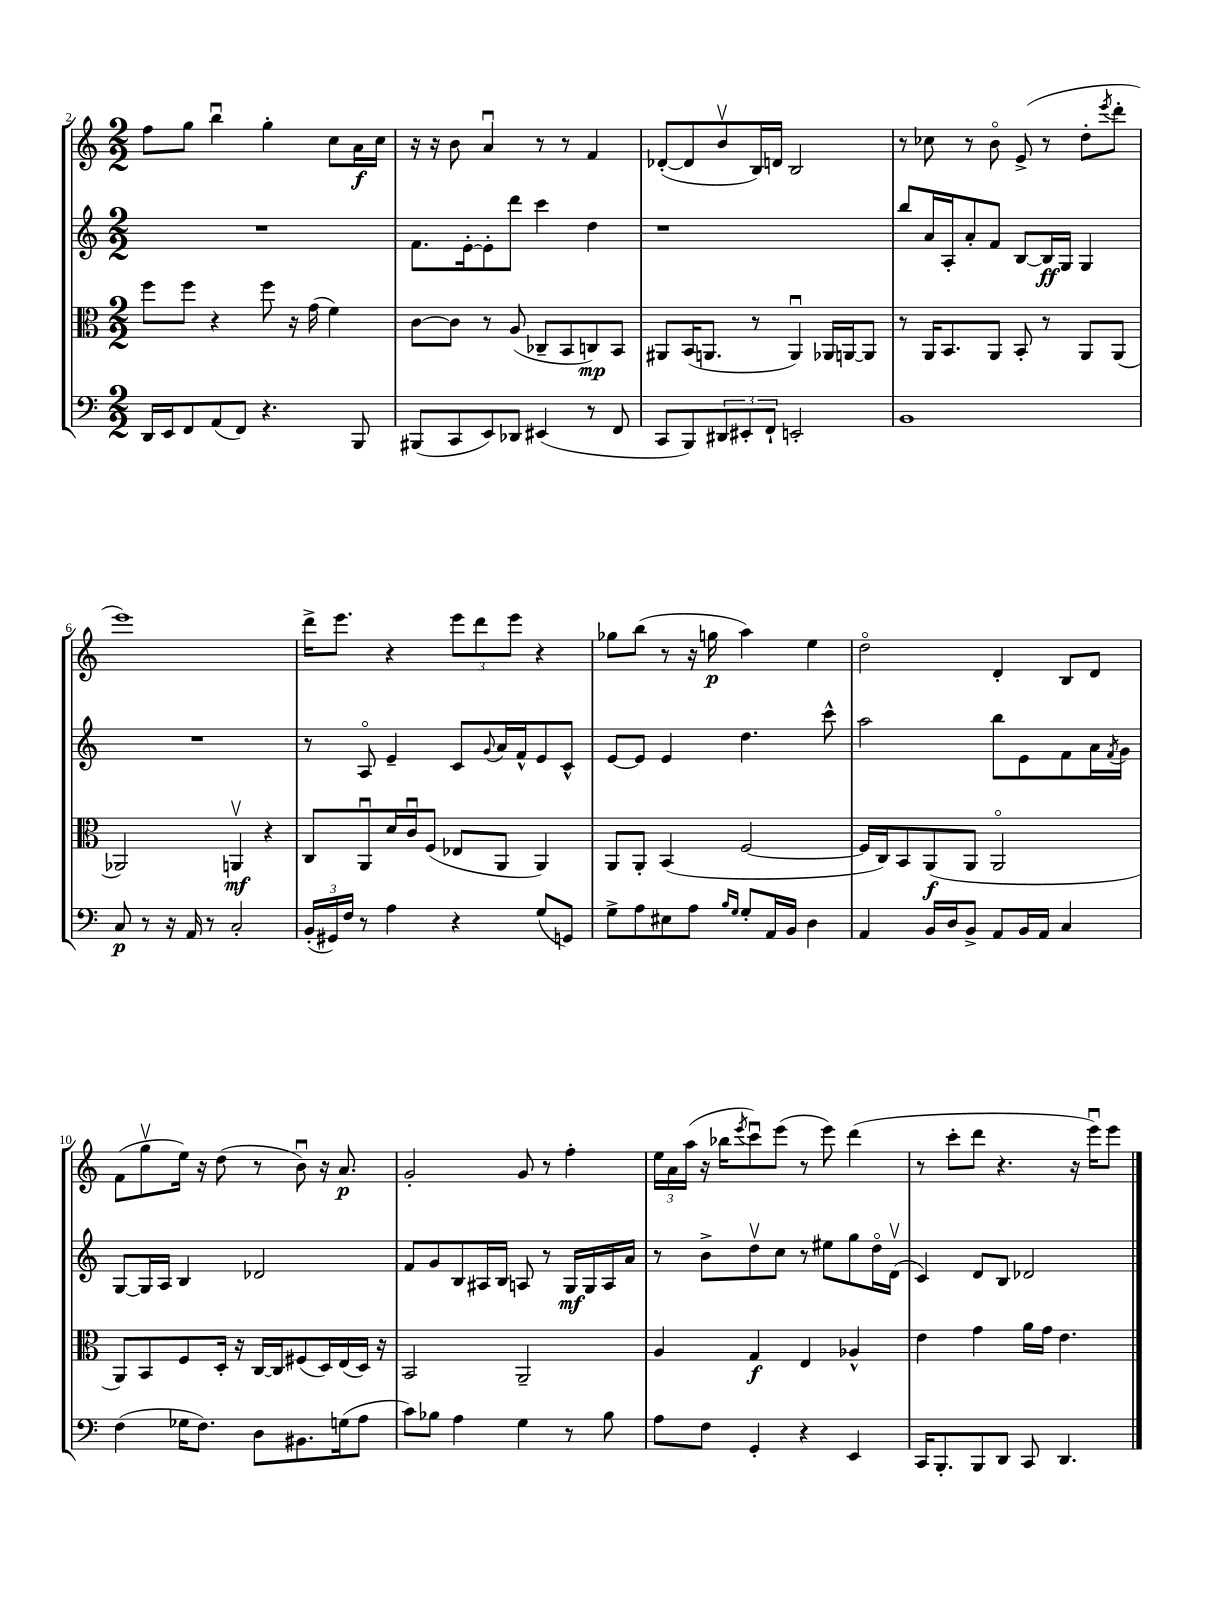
<<
\new StaffGroup <<
\new Staff = "s0" {
    \clef treble \key c \major \numericTimeSignature \time 2/2
    f''8 g''8 b''4\downbow g''4-. c''8 a'16\f c''16 |
    r16 r16 b'8 a'4\downbow r8 r8 f'4 |
    des'8~-.( des'8 b'8\upbow b16) d'16 b2 |
    r8 ces''8 r8 b'8\flageolet e'8->( r8 d''8-. \acciaccatura { e'''8 } d'''8-. |
    e'''1) |
    d'''16-> e'''8. r4 \tuplet 3/2 { e'''8 d'''8 e'''8 } r4 |
    ges''8 b''8( r8 r16 g''16\p a''4) e''4 |
    d''2\flageolet d'4-. b8 d'8 |
    f'8( g''8\upbow e''16) r16 d''8( r8 b'8\downbow) r16 a'8.\p |
    g'2-. g'8 r8 f''4-. |
    \tuplet 3/2 { e''16 a'16 a''16( } r16 bes''16 \acciaccatura { e'''8 } c'''8\downbow) e'''8( r8 e'''8) d'''4( |
    r8 c'''8-. d'''8 r4. r16 e'''16\downbow) e'''8 \bar "|." |
}
\new Staff = "s1" {
    \clef treble \key c \major \numericTimeSignature \time 2/2
    R1 |
    f'8. e'16~-. e'8-. d'''8 c'''4 d''4 |
    r1 |
    b''8 a'16 a16-. a'8-. f'8 b8~ b16\ff g16 g4 |
    R1 |
    r8 a8\flageolet e'4-- c'8 \appoggiatura { g'8 } a'16 f'16-^ e'8 c'8-^ |
    e'8~ e'8 e'4 d''4. c'''8-^ |
    a''2 b''8 e'8 f'8 a'16 \acciaccatura { f'8 } g'16 |
    g8~ g16 a16 b4 des'2 |
    f'8 g'8 b8 ais16 b16 a8 r8 g16\mf g16 a16 a'16 |
    r8 b'8-> d''8\upbow c''8 r8 eis''8 g''8 d''16\flageolet d'16\upbow( |
    c'4) d'8 b8 des'2 \bar "|." |
}
\new Staff = "s2" {
    \clef alto \key c \major \numericTimeSignature \time 2/2
    f''8 f''8 r4 f''8 r16 g'16( f'4) |
    c'8~ c'8 r8 a8( ces8-- b,8 c8\mp) b,8 |
    ais,8 b,16( a,8. r8 a,4\downbow) aes,16 a,16~ a,8 |
    r8 a,16 b,8. a,8 b,8-. r8 a,8 a,8( |
    aes,2) a,4\upbow\mf r4 |
    c8 a,8\downbow d'16 c'16\downbow f8( ees8 a,8 a,4) |
    a,8 a,8-. b,4( f2~ |
    f16 c16) b,8 a,8\f( a,8 a,2\flageolet |
    a,8) b,8 f8 d16-. r16 c16~ c16 fis8( d16) e16( d16) r16 |
    b,2 a,2-- |
    a4 g4\f e4 aes4-^ |
    e'4 g'4 a'16 g'16 e'4. \bar "|." |
}
\new Staff = "s3" {
    \clef bass \key c \major \numericTimeSignature \time 2/2
    d,16 e,16 f,8 a,8( f,8) r4. b,,8 |
    bis,,8( c,8 e,8) des,8 eis,4( r8 f,8 |
    c,8 b,,8) \tuplet 3/2 { dis,8 eis,8-. f,8-! } e,2-. |
    b,1 |
    c8\p r8 r16 a,16 r8 c2-. |
    \tuplet 3/2 { b,16-.( gis,16) f16 } r8 a4 r4 g8( g,8) |
    g8-> a8 eis8 a8 \grace { b16 g16 } g8-. a,16 b,16 d4 |
    a,4 b,16 d16 b,8-> a,8 b,16 a,16 c4 |
    f4( ges16 f8.) d8 bis,8. g16( a8 |
    c'8) bes8 a4 g4 r8 bes8 |
    a8 f8 g,4-. r4 e,4 |
    c,16 b,,8.-. b,,8 d,8 c,8 d,4. \bar "|." |
}
>>
>>
\layout { \context { \Score currentBarNumber = #2 } }
